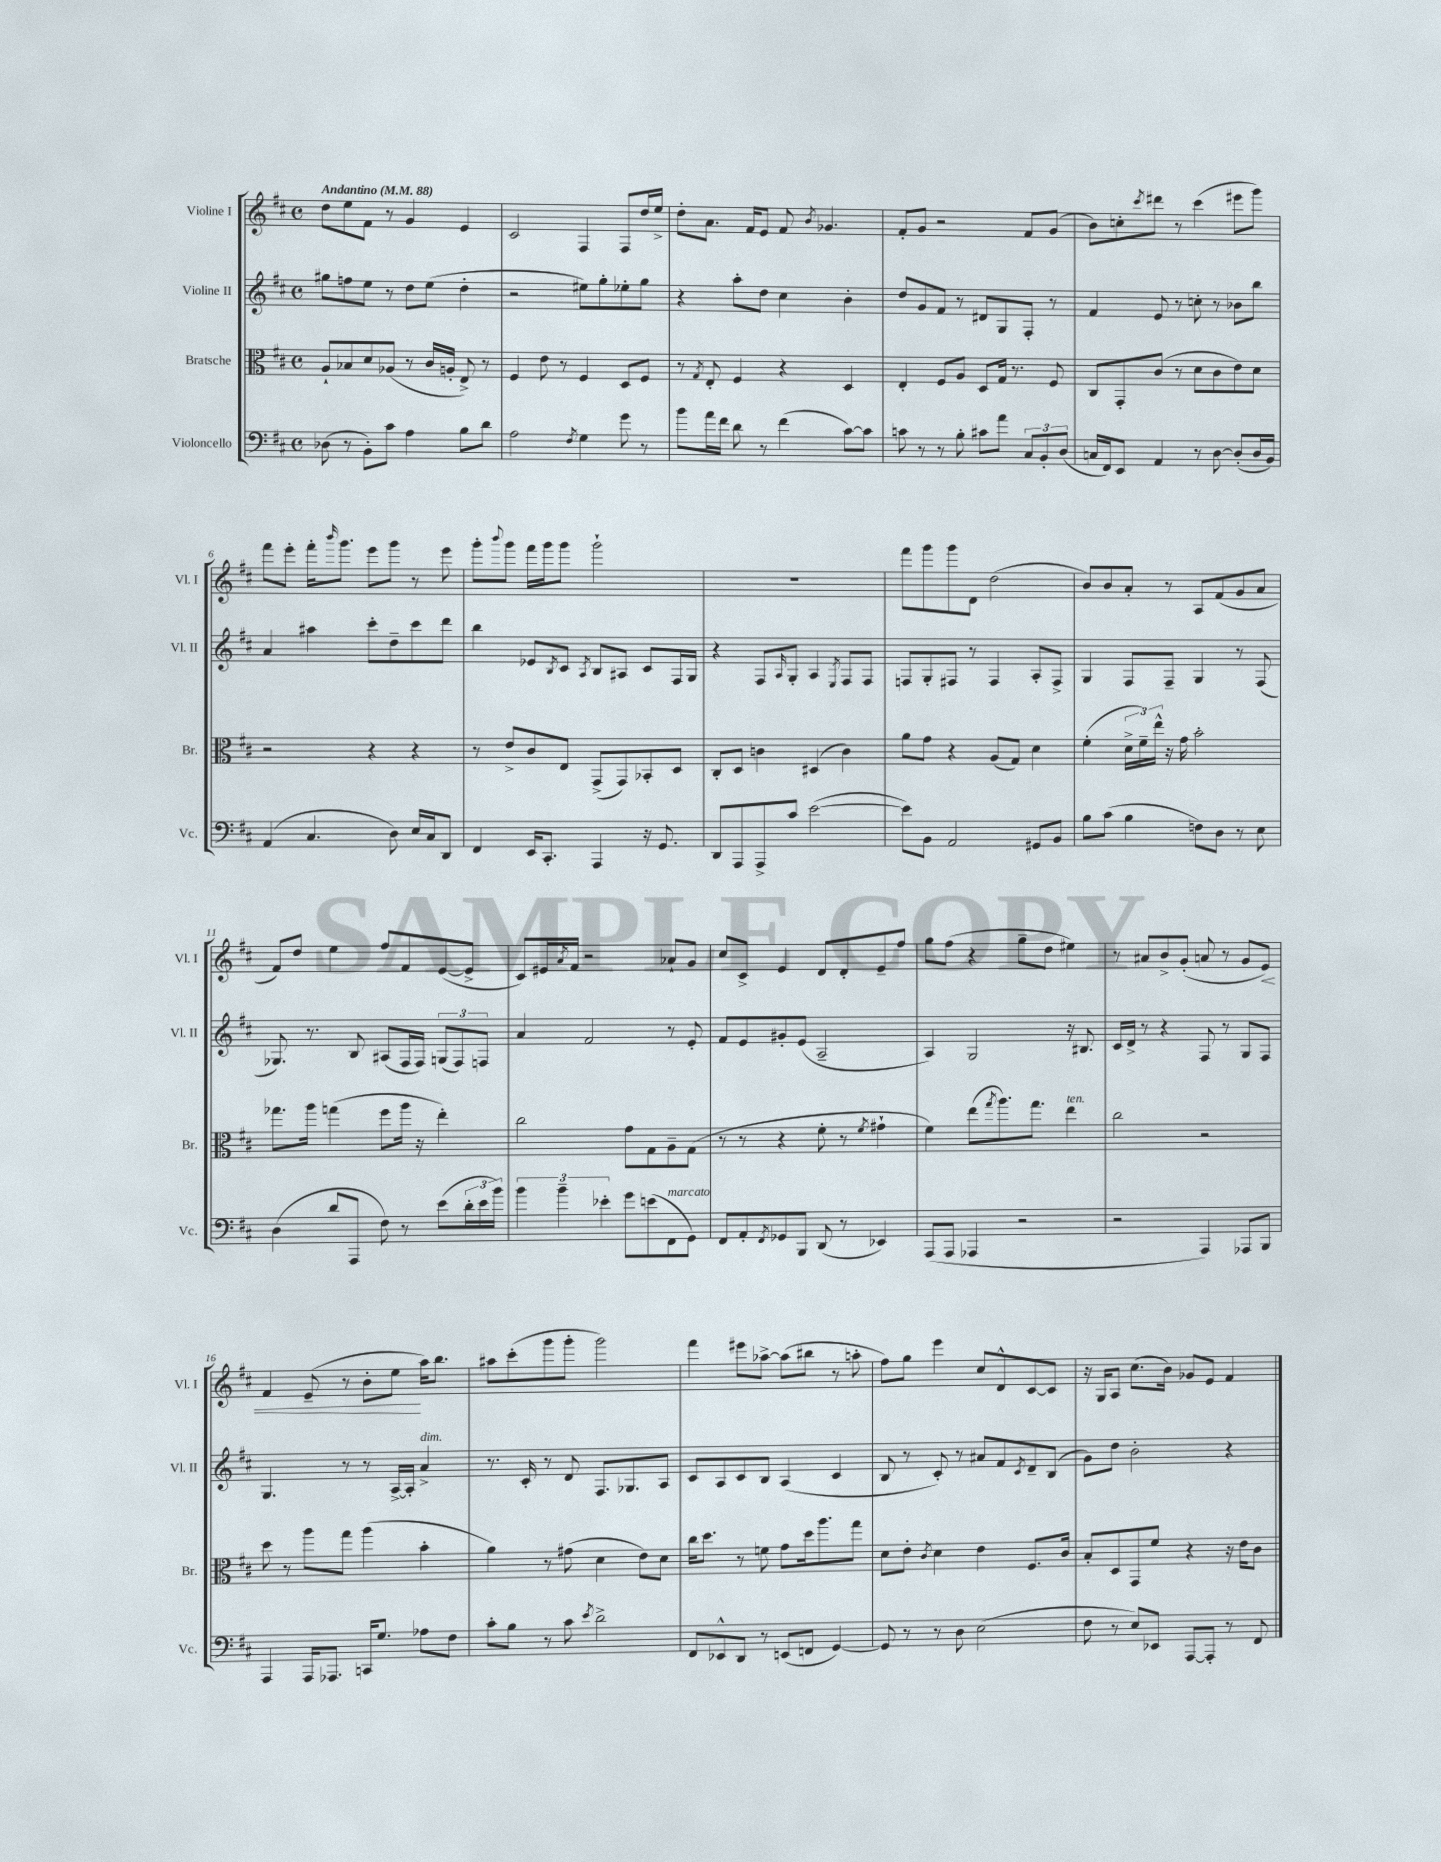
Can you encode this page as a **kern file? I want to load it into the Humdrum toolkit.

**kern	**kern	**kern	**kern
*staff4	*staff3	*staff2	*staff1
*clefF4	*clefC3	*clefG2	*clefG2
*k[f#c#]	*k[f#c#]	*k[f#c#]	*k[f#c#]
*M4/4	*M4/4	*M4/4	*M4/4
*met(c)	*met(c)	*met(c)	*met(c)
*MM88	*MM88	*MM88	*MM88
(8D-	8A`	8gg#	8dd
8r	8B-	8ff	8ee
8BB')	8d	8ee	8f#
8c#	(8A-	8r	8r
4A	8r	8dd	4g
.	16c#	(8ee	.
.	16A'	.	.
8B	8E^)	4dd'	4e
8d	8r	.	.
=	=	=	=
2A	4F#	2r	2c#
.	8e	.	.
.	8r	.	.
8qF#	.	.	.
4G	4F#	8ee#)	4F#
.	.	8gg'	.
8g	8D	8ee-'	8F#
8r	8F#	8gg	16dd
.	.	.	16ee^
=	=	=	=
8b	8r	4r	8dd'
.	8qG	.	.
16a	8E'	.	8.a
16f#	.	.	.
8d	4F#	8aa'	.
.	.	.	16f#
8r	.	8dd	8e
(4f#	4r	4cc#	8f#
.	.	.	8qb
.	.	.	4.g-
[8c#)	4D	4b'	.
8c#]	.	.	.
=	=	=	=
8c	4E'	8dd	8f#'
8r	.	8g	8g
8r	8F#	8f#	2r
8B'	8A	8r	.
8c#	8D	8d#	.
8a	16G	8G	.
.	8.r	.	.
12C#	.	8F#'	8f#
12BB'	.	.	.
.	8F#	8r	(8g
(12D	.	.	.
=	=	=	=
16C	8C#	4f#	8b)
16FF#)	.	.	.
8EE	8GG'	.	8cc'
.	.	.	8qccc#
4AA	(8c#	8e	8ddd#
.	8r	8r	8r
8r	8d	8cc'	(4ccc#
[8D	8c#	8r	.
(8D']	8e)	8b-	8eee#
16D	8d	8bb	8ggg)
16BB)	.	.	.
=	=	=	=
(4AA	2r	4a	8fff#
.	.	.	8eee'
4.C#	.	4aa#	16fff#'
.	.	.	16qqbbb
.	.	.	8.ggg
.	4r	8ccc#'	8eee
8D)	.	8dd~	8ggg
16E	4r	8ccc#	8r
16C#	.	.	.
8DD	.	8ddd	8eee
=	=	=	=
4FF#	8r	4bb	8ggg'
.	.	.	8qqbbb
.	8e^	.	8ggg
16EE	8c#	8e-	16fff#
8.CC#'	.	.	16ggg
.	.	8qB	.
.	8E	8c#	8ggg
.	.	8qA	.
4AAA	(8GG^	8B	2ggg`
.	8GG)	8A#	.
16r	8BB-'	8c#	.
8.GG	.	.	.
.	8D	16F#	.
.	.	16G	.
=	=	=	=
8DD	8C#'	4r	1r
8AAA	8D	.	.
8AAA^	4c	8F#	.
.	.	16qqA	.
8c#	.	8G'	.
([2e	(4D#	4A	.
.	.	8qE	.
.	4c)	8F#	.
.	.	8F#	.
=	=	=	=
8e])	8a	8F	8fff#
8BB	8g	8G'	8ggg
2AA	4r	8F#	8ggg
.	.	8r	8d
.	(8A	4F#	(2dd
.	8G)	.	.
8GG#	4d	8A'	.
8BB	.	8F#^	.
=	=	=	=
8B	(4f#'	4G	8b)
(8c#	.	.	8b
4B	24d^	8F#	8a'
.	24f#~)	.	.
.	24ee^^	.	.
.	16r	8F#~	8r
.	16g	.	.
8F)	2b'	4G	8A
8D	.	.	(8f#
8r	.	8r	8g
8E	.	(8F#	8a
=	=	=	=
(4D	8.gg-	8.G-)	8f#)
.	.	.	8dd
.	16aa	8.r	.
8d	(4gg	.	4ee
8AAA	.	8B	.
8F#)	8ff#	(8A#	8ff#
8r	16aa	16F#	8f#
.	16r	16F#)	.
(8e	4ee')	(12G	([8e
.	.	12F#)	.
24d'	.	.	8e^]
24e	.	12F	.
24b)	.	.	.
=	=	=	=
6b	2cc#	4a	8c#)
.	.	.	16e#
6b~	.	.	.
.	.	.	8qa
.	.	.	16f#
.	.	2f#	2r
6e-'	.	.	.
8g	8g	.	.
(8e	8G	.	.
8FF#	8A~	8r	8a-`
8GG)	(8G	8e'	8g
=	=	=	=
8FF#	8r	8f#	8cc#
8AA'	8r	8e	8c#^
8qFF#	.	.	.
8GG-	4r	8g#'	4e
8BBB	.	(8e	.
(8DD	8f#'	2A~	8d
8r	8r	.	8d'
.	8qf#	.	.
4EE-)	4g#`	.	8e~
.	.	.	8ff#
=	=	=	=
(8AAA	4f#)	4A)	8gg
8AAA	.	.	(8ff#
4AAA-	(8ee	2G	4r
.	8qgg	.	.
.	8.aa)	.	.
2r	.	.	8gg~
.	8.gg	.	.
.	.	.	8dd
.	4ee	16r	4ee#)
.	.	8.B#	.
=	=	=	=
2r	2cc#	16c#	8r
.	.	16d^	.
.	.	8r	8a#
.	.	4r	8b^
.	.	.	(8g'
4AAA)	2r	8F#	8a
.	.	8r	8r
8AAA-	.	8G	8g
8BBB	.	8F#	8e)
=	=	=	=
4AAA	8dd	4.G	4f#
.	8r	.	.
16AAA	8aa	.	(8e~
8.AAA-	.	.	.
.	8gg	8r	8r
16CC	(4aa	8r	8b'
8.G	.	.	.
.	.	[16A^	8ee
.	.	16A']	.
8A-	4b'	4a^	16aa)
.	.	.	8.bb
8F#	.	.	.
=	=	=	=
8c#'	4a)	8.r	8aa#
8B	.	.	(8ccc#'
.	.	16c#'	.
8r	8r	8r	8ggg
8c#	(8g#	8d	8ggg'
8qe	.	.	.
2d^	4d	8.F#	2ggg)
.	.	8.G-	.
.	8e)	.	.
.	8d	8A	.
=	=	=	=
8FF#	16cc#	8c#	4fff#
.	8.dd	.	.
8EE-^^	.	8A	.
8DD	8r	8c#	8eee#
8r	8f	8B	[8aa-^
(8EE	8g	(4A	(8aa-]
8FF	16dd	.	8bb#
.	8.aa	.	.
[4GG)	.	4c#	8r
.	8gg	.	8aa'
=	=	=	=
8GG]	8d	8B	8ff#)
8r	8e'	8r	8gg
.	8qc#	.	.
8r	4d	8c#')	4eee
8D	.	8r	.
(2E	4e	8a#	8cc#
.	.	8f#	8d^^
.	.	8qc#	.
.	8.F#	8d~	[8c#
.	.	(8B	8c#]
.	16c#	.	.
=	=	=	=
8F#	8B'	8g)	16r
.	.	.	16G
8r	8D	8dd	8A
8E)	8GG	2b'	(8.cc#
8EE-	8f#	.	.
.	.	.	16b)
[8AAA	4r	.	8g-
8AAA']	.	.	8e
8r	16r	4r	4f#
.	16e	.	.
8FF#	8c#	.	.
==	==	==	==
*-	*-	*-	*-
